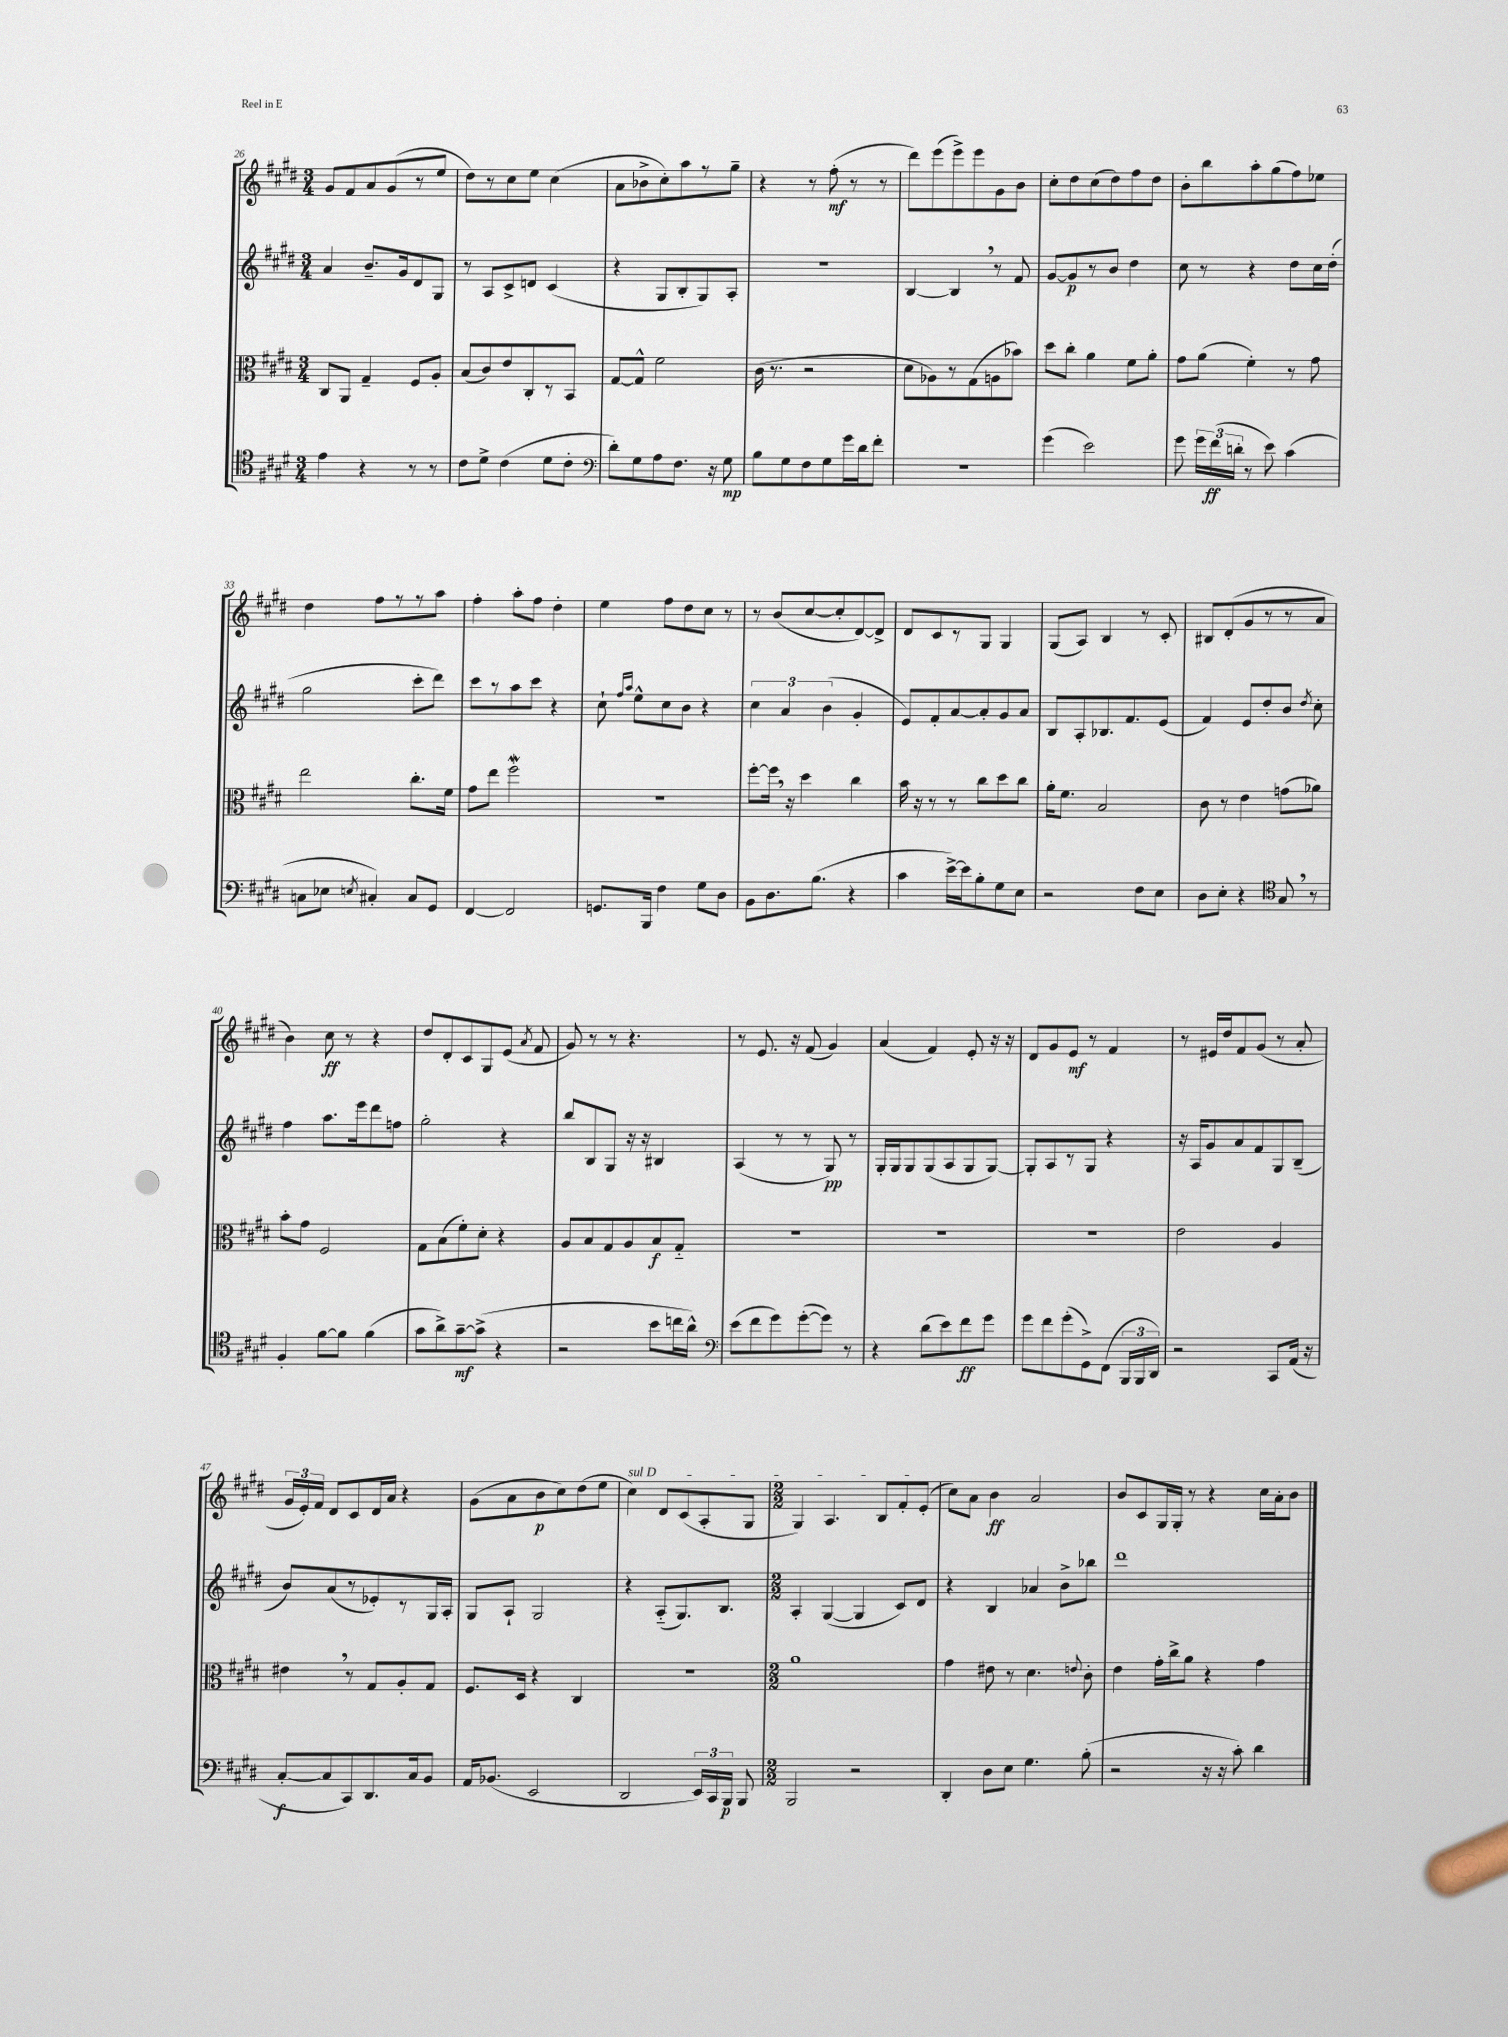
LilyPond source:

<<
\new StaffGroup <<
\new Staff = "s0" {
    \clef treble \key e \major \numericTimeSignature \time 3/4
    \autoBeamOff gis'8[ fis'8 a'8 gis'8( r8 e''8] |
    dis''8[) r8 cis''8 e''8] cis''4( |
    a'8[ bes'8-> cis''8-.) a''8 r8 gis''8]-- |
    r4 r8 fis''8-.\mf( r8 r8 |
    dis'''8[) e'''8( e'''8->) e'''8 gis'8 b'8] |
    cis''8[-. dis''8 cis''8( dis''8) fis''8 dis''8] |
    b'8[-. b''8 a''8-. gis''8( fis''8) ees''8] |
    dis''4 fis''8[ r8 r8 a''8] |
    fis''4-. a''8[-. fis''8] dis''4-. |
    e''4 fis''8[ dis''8 cis''8] r8 |
    r8 b'8[( cis''8~ cis''8-. dis'8~) dis'8]-> |
    dis'8[ cis'8 r8 gis8] gis4 |
    gis8[( a8]) b4 r8 cis'8-. |
    bis8[ dis'8-.( gis'8 r8 r8 a'8] |
    b'4) cis''8\ff r8 r4 |
    dis''8[ dis'8-. cis'8 gis8 e'8]( \acciaccatura { a'8 } fis'8 |
    gis'8) r8 r8 r4. |
    r8 e'8. r16 fis'8( gis'4) |
    a'4( fis'4) e'8-. r16 r16 |
    dis'8[ gis'8 e'8]\mf r8 fis'4 |
    r8 eis'16[ dis''16 fis'8 gis'8]( r8 a'8-. |
    \tuplet 3/2 { gis'16[ e'16-.) fis'16] } dis'8[ cis'8 dis'16 a'16] r4 |
    gis'8[( a'8 b'8\p cis''8) dis''8( e''8] |
    \once \override TextSpanner.bound-details.left.text = \markup { \italic "sul D" } cis''4\startTextSpan) dis'8[ cis'8( a8-. gis8] |
    \numericTimeSignature \time 2/2 gis4) a4. b8[ fis'8-. e'8]-.\stopTextSpan( |
    cis''8[) a'8] b'4\ff a'2 |
    b'8[ cis'8 gis16 gis16]-. r8 r4 cis''16[ a'16-. b'8] \bar "|." |
}
\new Staff = "s1" {
    \clef treble \key e \major \numericTimeSignature \time 3/4
    \autoBeamOff a'4 b'8.[-- gis'16 dis'8 gis8] |
    r8 a8[ cis'8-> d'8] cis'4( |
    r4 gis8[ b8-. gis8) a8]-. |
    R2. |
    b4~ b4 \breathe r8 fis'8 |
    gis'8[~ gis'8\p r8 b'8] dis''4 |
    cis''8 r8 r4 dis''8[ cis''16 dis''16]-.( |
    gis''2 cis'''8[-. dis'''8]) |
    cis'''8[ r8 a''8 cis'''8] r4 |
    cis''8-! \grace { fis''16[ a''16] } e''8[-^ cis''8 b'8] r4 |
    \tuplet 3/2 { cis''4 a'4 b'4( } gis'4-. |
    e'8[) fis'8-. a'8~ a'8-. gis'8 a'8] |
    b8[ a8-. bes8. fis'8. e'8]( |
    fis'4) e'8[ dis''8-. b'8] \acciaccatura { dis''8 } cis''8-. |
    fis''4 a''8.[ e'''16 dis'''8 f''8] |
    gis''2-. r4 |
    b''8[ b8 gis8] r16 r16 bis4 |
    a4( r8 r8 gis8\pp) r8 |
    gis16[-. gis16 gis8 gis8( a8 gis8 gis8]~) |
    gis8[-. a8 r8 gis8] r4 |
    r16 a16[ gis'8 a'8 fis'8 gis8 b8]--( |
    b'8[) a'8( r8 ees'8-.) r8 gis16 a16]-. |
    gis8[ a8]-! gis2 |
    r4 a8[-_( gis8.) b8.] |
    \numericTimeSignature \time 2/2 a4-. gis4~( gis4 cis'8[) dis'8] |
    r4 b4 aes'4 b'8[-> bes''8] |
    dis'''1 \bar "|." |
}
\new Staff = "s2" {
    \clef alto \key e \major \numericTimeSignature \time 3/4
    \autoBeamOff cis8[ a,8] gis4-- fis8[ a8]-. |
    b8[( cis'8) e'8 cis8-. r8 b,8] |
    gis8[~ gis8]-^ fis'2 |
    cis'16( r8. r2 |
    dis'8[ aes8) r8 gis8( a8 bes'8]) |
    dis''8[ cis''8]-. a'4 fis'8[ a'8]-. |
    gis'8[ a'8]( fis'4-.) r8 gis'8 |
    e''2 cis''8.[-. fis'16] |
    gis'8[ e''8] fis''2\mordent |
    R2. |
    fis''8[~-. fis''16] \breathe r16 dis''4 cis''4 |
    b'16 r16 r8 r8 cis''8[ dis''8 cis''8] |
    a'16[-. fis'8.] b2 |
    cis'8 r8 e'4 g'8[( aes'8]) |
    b'8[-. gis'8] fis2 |
    gis8[ b8( fis'8-.) dis'8]-. r4 |
    a8[ b8 gis8 a8 b8\f gis8]-_ |
    R2. |
    R2. |
    R2. |
    e'2 a4 |
    eis'4 \breathe r8 gis8[ a8-. gis8] |
    fis8.[ dis16] r4 cis4 |
    R2. |
    \numericTimeSignature \time 2/2 a'1 |
    gis'4 eis'8 r8 dis'4. \appoggiatura { e'8 } cis'8-. |
    e'4 gis'16[-. cis''16-> a'8] r4 gis'4 \bar "|." |
}
\new Staff = "s3" {
    \clef tenor \key e \major \numericTimeSignature \time 3/4
    \autoBeamOff e'4 r4 r8 r8 |
    cis'8[ dis'8]-> cis'4( dis'8[ cis'8]-. |
    \clef bass dis'8[-.) gis8 a8 fis8.] r16 gis8\mp |
    b8[ gis8 fis8 gis8 gis'16 dis'16 fis'8]-. |
    R2. |
    gis'4( e'2) |
    gis'8 \tuplet 3/2 { gis'16[ fis'16\ff( d'16]-. } r8 e'8) cis'4( |
    c8[ ees8] \acciaccatura { e8 } cis4-.) cis8[ gis,8] |
    fis,4~ fis,2 |
    g,8.[ b,,16] fis4 gis8[ dis8] |
    b,8[ dis8. b8.]( r4 |
    cis'4 e'16[~->) e'16 b8-. gis8 e8] |
    r2 fis8[ e8] |
    dis8[ e8]-. r4 \clef tenor gis8 \breathe r8 |
    fis4-. fis'8[~ fis'8] fis'4( |
    gis'8[ a'8->) gis'8~--\mf gis'8]->( r4 |
    r2 b'8[ c''16 a'16]-^) |
    \clef bass e'8[( fis'8 gis'8) gis'8~-.( gis'8]) r8 |
    r4 dis'8[( e'8) fis'8\ff gis'8] |
    gis'8[ fis'8 gis'8-.( gis,8->) fis,8]( \tuplet 3/2 { b,,16[ b,,16 dis,16]) } |
    r2 cis,8[ a,16]( r16 |
    cis8[~-.\f cis8 cis,8) dis,8. cis16 b,8] |
    a,16[ bes,8.]( e,2 |
    dis,2 \tuplet 3/2 { e,16[) cis,16 b,,16]\p } b,,8 |
    \numericTimeSignature \time 2/2 b,,2 r2 |
    dis,4-. dis8[ e8] gis4. b8-.( |
    r2 r16 r16 cis'8-.) dis'4 \bar "|." |
}
>>
>>
\layout { \context { \Score currentBarNumber = #26 } }
